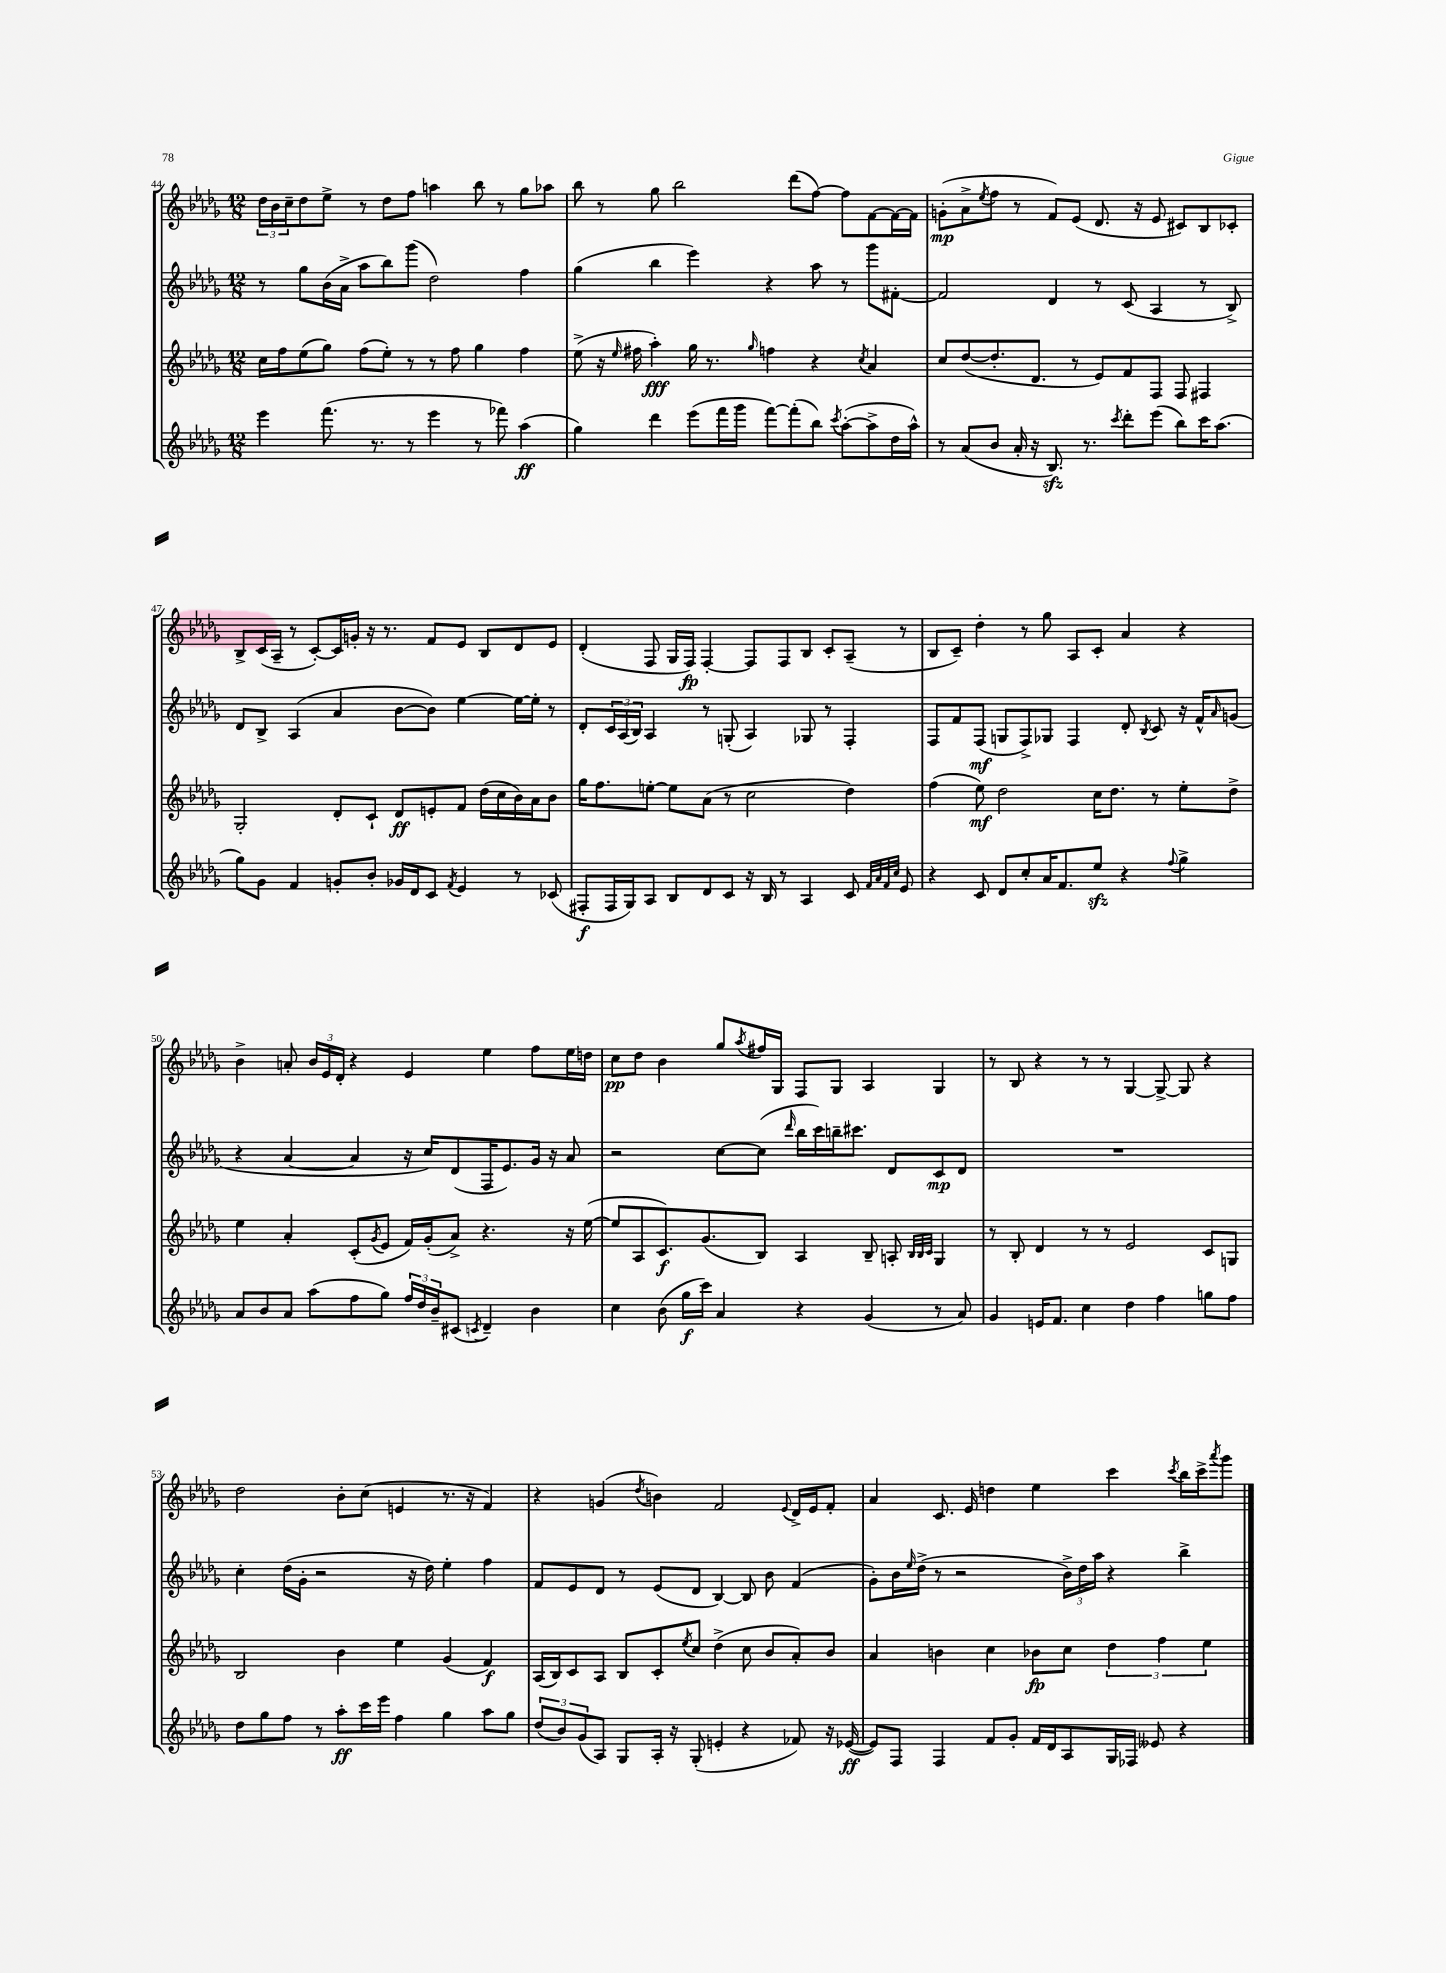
<<
\new StaffGroup <<
\new Staff = "s0" {
    \clef treble \key des \major \numericTimeSignature \time 12/8
    \tuplet 3/2 { des''16 bes'16 c''16-- } des''8 ees''8-> r8 des''8 f''8 a''4 bes''8 r8 ges''8 aes''8 |
    bes''8 r8 ges''8 bes''2 des'''8( f''8~) f''8 f'8~ f'16~ f'16 |
    g'8-.\mp( aes'8-> \acciaccatura { ees''8 } f''8 r8 f'8) ees'8( des'8. r16 ees'8 cis'8) bes8 ces'8-. |
    bes8-> c'16( aes16-- r8 c'8~-.) c'16 g'16-. r16 r8. f'8 ees'8 bes8 des'8 ees'8 |
    des'4-.( f8 ges16 f16\fp) f4~-. f8 f8 bes8 c'8-. aes8--( r8 |
    bes8 c'8--) des''4-. r8 ges''8 aes8 c'8-. aes'4 r4 |
    bes'4-> a'8-. \tuplet 3/2 { bes'16 ees'16 des'16-. } r4 ees'4 ees''4 f''8 ees''16 d''16 |
    c''8\pp des''8 bes'4 ges''8 \acciaccatura { aes''8 } fis''16 ges16 f8 ges8 aes4 ges4 |
    r8 bes8 r4 r8 r8 ges4~ ges8~-> ges8 r4 |
    des''2 bes'8-. c''8( e'4 r8. r16 f'4) |
    r4 g'4( \acciaccatura { des''8 } b'4) f'2 \appoggiatura { ees'8 } des'16-> ees'16 f'8-. |
    aes'4 c'8. ees'16 d''4 ees''4 c'''4 \acciaccatura { c'''8 } bes''16 c'''16-> \acciaccatura { aes'''8 } ges'''8 \bar "|." |
}
\new Staff = "s1" {
    \clef treble \key des \major \numericTimeSignature \time 12/8
    r8 ges''8 bes'16( aes'16-> aes''8 bes''8) ges'''8( des''2) f''4 |
    ges''4( bes''4 ees'''4) r4 aes''8 r8 ges'''8 fis'8~-. |
    fis'2 des'4 r8 c'8( aes4 r8 bes8->) |
    des'8 bes8-> aes4( aes'4 bes'8~ bes'8) ees''4~ ees''16~ ees''16-. r8 |
    des'8-. \tuplet 3/2 { c'16 aes16( bes16) } aes4 r8 g8-.( aes4) ges8 r8 f4-. |
    f8 f'8 f8\mf( g8 f8->) ges8 f4 des'8-. \acciaccatura { bes8 } c'8 r16 f'16-^ \grace { aes'16 } g'8( |
    r4 aes'4~ aes'4 r16 c''16) des'8( f16 ees'8.) ges'16 r16 aes'8 |
    r2 c''8~ c''8( \grace { des'''16 } bes''16 c'''16) b''16-- cis'''8. des'8 c'8\mp des'8 |
    R1. |
    c''4-. des''16( ges'16-. r2 r16 des''16) ees''4-. f''4 |
    f'8 ees'8 des'8 r8 ees'8( des'8 bes4~) bes8 bes'8 f'4( |
    ges'8-.) bes'16 \grace { ees''16 } des''16->( r8 r2 \tuplet 3/2 { bes'16->) des''16 aes''16 } r4 bes''4-> \bar "|." |
}
\new Staff = "s2" {
    \clef treble \key des \major \numericTimeSignature \time 12/8
    c''16 f''16 ees''8( ges''8) f''8( ees''8-.) r8 r8 f''8 ges''4 f''4 |
    ees''8->( r16 \grace { ees''16 } fis''16 aes''4-.\fff) ges''16 r8. \grace { ges''16 } f''4 r4 \acciaccatura { c''8 } aes'4 |
    c''8 des''8~( des''8.-. des'8. r8 ees'8) f'8 f8 f8 fis4 |
    ges2-. des'8-. c'8-! des'8\ff e'8-. f'8 des''16( c''16 bes'16) aes'16 bes'8 |
    ges''16 f''8. e''8~-. e''8 aes'8( r8 c''2 des''4) |
    f''4( ees''8\mf) des''2 c''16 des''8. r8 ees''8-. des''8-> |
    ees''4 aes'4-. c'8-.( \acciaccatura { ges'8 } ees'8 f'16) ges'16-.( aes'8->) r4. r16 ees''16~( |
    ees''8 aes8 c'8.\f) ges'8.( bes8) aes4 bes8-- a8-. \grace { bes32 bes32 c'32 } ges4 |
    r8 bes8-. des'4 r8 r8 ees'2 c'8 g8 |
    bes2 bes'4 ees''4 ges'4( f'4\f) |
    aes16( bes16) c'8 aes8 bes8 c'8-. \acciaccatura { ees''8 } c''8 des''4->( c''8 bes'8 aes'8-.) bes'8 |
    aes'4 b'4 c''4 bes'8\fp c''8 \tuplet 3/2 { des''4 f''4 ees''4 } \bar "|." |
}
\new Staff = "s3" {
    \clef treble \key des \major \numericTimeSignature \time 12/8
    ees'''4 f'''8.( r8. r8 ees'''4 r8 fes'''8) aes''4\ff( |
    ges''4) des'''4 ees'''8( f'''16 ges'''16 f'''8~) f'''8-.( bes''8) \acciaccatura { c'''8 } aes''8~-.( aes''8-> des''16 aes''16-^) |
    r8 aes'8( bes'8 aes'16-. r16 bes8.\sfz) r8. \acciaccatura { c'''8 } des'''8-. ees'''8( bes''8) c'''16 aes''8.( |
    ges''8) ges'8 f'4 g'8-. bes'8-. ges'16 des'16 c'8 \acciaccatura { f'8 } ees'4 r8 ces'8( |
    fis8-.\f fis16 ges16) aes8 bes8 des'8 c'8 r16 bes16 r8 aes4 c'8 \grace { f'32 aes'32 f'32 c''32 } ees'8 |
    r4 c'8 des'8 c''8-. aes'16 f'8. ees''8\sfz r4 \appoggiatura { f''8 } ges''4-> |
    aes'8 bes'8 aes'8 aes''8( f''8 ges''8) \tuplet 3/2 { f''16 des''16 bes'16-- } cis'8( \acciaccatura { c'8 } des'4--) bes'4 |
    c''4 bes'8( ges''16\f c'''16) aes'4 r4 ges'4( r8 aes'8) |
    ges'4 e'16 f'8. c''4 des''4 f''4 g''8 f''8 |
    des''8 ges''8 f''8 r8 aes''8-.\ff c'''16 ees'''16 f''4 ges''4 aes''8 ges''8 |
    \tuplet 3/2 { des''8( bes'8) ges'8( } aes8) ges8 aes16-. r16 ges8-.( e'4-. r4 fes'8) r16 ees'16~\ff( |
    ees'8) f8 f4 f'8 ges'8-. f'16 des'16 aes8 ges16 fes16 eeses'8 r4 \bar "|." |
}
>>
>>
\layout { \context { \Score currentBarNumber = #44 } }
